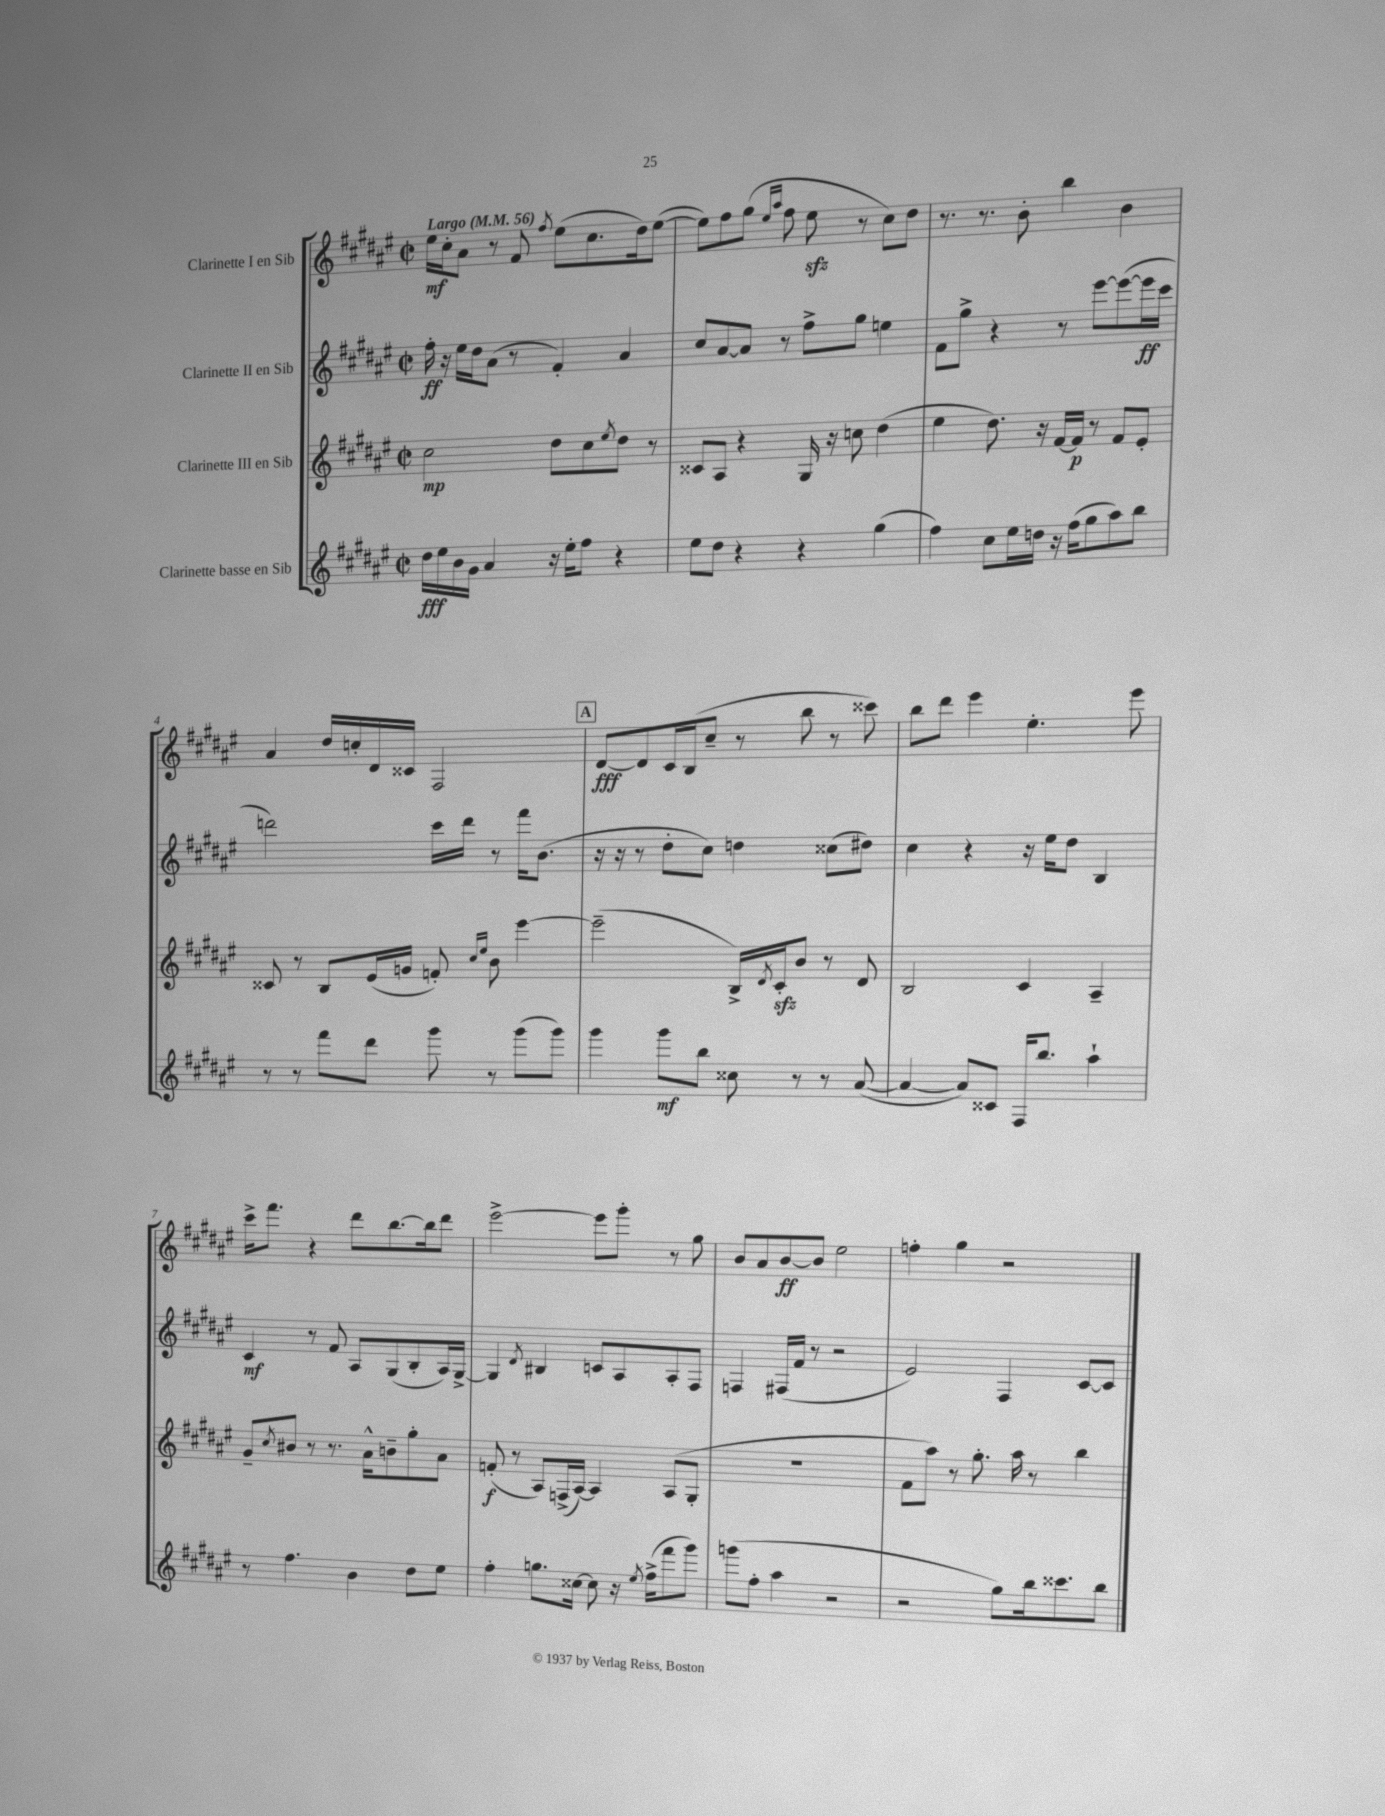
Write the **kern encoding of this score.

**kern	**dynam	**kern	**dynam	**kern	**dynam	**kern	**dynam
*part4	*part4	*part3	*part3	*part2	*part2	*part1	*part1
*staff4	*staff4	*staff3	*staff3	*staff2	*staff2	*staff1	*staff1
*I"Clarinette basse en Sib	*	*I"Clarinette III en Sib	*	*I"Clarinette II en Sib	*	*I"Clarinette I en Sib	*
*clefG2	*	*clefG2	*	*clefG2	*	*clefG2	*
*k[f#c#g#d#a#e#]	*	*k[f#c#g#d#a#e#]	*	*k[f#c#g#d#a#e#]	*	*k[f#c#g#d#a#e#]	*
*M2/2	*	*M2/2	*	*M2/2	*	*M2/2	*
*met(c|)	*	*met(c|)	*	*met(c|)	*	*met(c|)	*
*MM56	*	*MM56	*	*MM56	*	*MM56	*
=1	=1	=1	=1	=1	=1	=1	=1
!	!	!	!	!	!	!LO:TX:a:B:t=Largo	!
16dd#\LL	fff	2cc#\	mp	16ff#'\	ff	16ee#\LL	mf
16ee#\	.	.	.	16r	.	16cc#'\J	.
16b\	.	.	.	16ee#\LL	.	8a#\J	.
16g#\JJ	.	.	.	16dd#\J	.	.	.
4a#/	.	.	.	(8a#\J	.	8r	.
.	.	.	.	8r	.	8f#/	.
.	.	.	.	.	.	8qff#/	.
16r	.	8dd#\L	.	4f#'/)	.	(8ee#\L	.
16ee#'\KL	.	.	.	.	.	.	.
8ff#\J	.	8cc#\	.	.	.	8.cc#\	.
.	.	8qee#/	.	.	.	.	.
4r	.	8dd#\J	.	4a#/	.	.	.
.	.	.	.	.	.	16dd#\k)	.
.	.	8r	.	.	.	([8ee#\J	.
=2	=2	=2	=2	=2	=2	=2	=2
8ee#\L	.	8c##X/L	.	8cc#/L	.	8ee#\L])	.
8dd#\J	.	8A#/J	.	[8a#/	.	8ff#\	.
4r	.	4r	.	8a#/J]	.	(8gg#\J	.
.	.	.	.	.	.	16qqee#/LL	.
.	.	.	.	.	.	16qqaa#/JJ	.
.	.	.	.	8r	.	8ff#\	.
4r	.	16G#/	.	8ff#^\L	.	8ee#zz\	.
.	.	16r	.	.	.	.	.
.	.	8ccn\	.	8gg#\J	.	8r	.
(4gg#\	.	(4dd#\	.	4een\	.	8cc#\L)	.
.	.	.	.	.	.	8dd#\J	.
=3	=3	=3	=3	=3	=3	=3	=3
4ff#\)	.	4ee#\	.	8f#\L	.	8.r	.
.	.	.	.	8gg#^\J	.	.	.
.	.	.	.	.	.	8.r	.
8cc#\L	.	8.dd#\)	.	4r	.	.	.
16ee#\L	.	.	.	.	.	8b'\	.
16ddn\JJ	.	16r	.	.	.	.	.
16r	.	[16f#/LL	.	8r	.	4bb\	.
(16ff#\KL	.	16f#/JJ]	p	.	.	.	.
8gg#\	.	8r	.	[8eee#\L	.	.	.
8aa#\)	.	8f#/L	.	(8eee#\_	.	4b\	.
8bb\J	.	8e#'/J	.	16eee#\L]	ff	.	.
.	.	.	.	16ccc#\JJ	.	.	.
!!LO:LB:g=z
=4	=4	=4	=4	=4	=4	=4	=4
8r	.	8c##X/	.	2dddn\)	.	4a#/	.
8r	.	8r	.	.	.	.	.
8fff#\L	.	8B/L	.	.	.	16dd#/LL	.
.	.	.	.	.	.	16ccn'/	.
8ddd#\J	.	(16e#/L	.	.	.	16d#/	.
.	.	16gn/JJ	.	.	.	16c##X/JJ	.
8ggg#\	.	8fn'/)	.	16ccc#\LL	.	2F#/	.
.	.	.	.	16ddd\JJ	.	.	.
.	.	16qqcc#/LL	.	.	.	.	.
.	.	16qqee#/JJ	.	.	.	.	.
8r	.	8b\	.	8r	.	.	.
(8ggg#\L	.	[4eee#\	.	16fff#\KL	.	.	.
.	.	.	.	(8.b\J	.	.	.
8ggg#\J)	.	.	.	.	.	.	.
!!LO:REH:place=s1:t=A
=5	=5	=5	=5	=5	=5	=5	=5
4ggg#\	.	(2eee#~\]	.	16r	.	[8d#/L	fff
.	.	.	.	16r	.	.	.
.	.	.	.	8r	.	8d#/]	.
8ggg#\L	mf	.	.	8dd#'\L	.	16c#/L	.
.	.	.	.	.	.	(16B/J	.
8bb\J	.	.	.	8cc#\J)	.	8cc#~/J	.
8cc##X\	.	16B^/LL)	.	4ddn\	.	8r	.
.	.	8qd#/	.	.	.	.	.
.	.	16c#zz'/J	.	.	.	.	.
8r	.	8b/J	.	.	.	8bb\	.
8r	.	8r	.	(8cc##X\L	.	8r	.
([8a#/	.	8d#/	.	8dd#X\J)	.	8ccc##X\)	.
=6	=6	=6	=6	=6	=6	=6	=6
4a#/_	.	2B/	.	4cc#\	.	8bb\L	.
.	.	.	.	.	.	8ddd#\J	.
8a#/L])	.	.	.	4r	.	4eee#\	.
8c##X/J	.	.	.	.	.	.	.
16F#/KL	.	4c#/	.	16r	.	4.ee#'\	.
8.bb/J	.	.	.	16ee#\KL	.	.	.
.	.	.	.	8dd#\J	.	.	.
4aa#`\	.	4A#~/	.	4B/	.	.	.
.	.	.	.	.	.	8eee#\	.
!!LO:LB:g=z
=7	=7	=7	=7	=7	=7	=7	=7
8r	.	8g#~/L	.	4c#/	mf	16ccc#^\KL	.
.	.	.	.	.	.	8.fff#\J	.
.	.	8qcc#/	.	.	.	.	.
4.ff#\	.	8b#X/J	.	.	.	.	.
.	.	8r	.	8r	.	4r	.
.	.	8.r	.	8f#/	.	.	.
4b\	.	.	.	8A#/L	.	8ddd#\L	.
.	.	16a#^^\KL	.	.	.	.	.
.	.	8bn~\	.	(8G#/	.	[8.bb\	.
8dd#\L	.	8gg#'\	.	8B'/	.	.	.
.	.	.	.	.	.	16bb\k]	.
8ee#\J	.	8a#\J	.	16A#/L)	.	8ddd#\J	.
.	.	.	.	[16G#^/JJ	.	.	.
=8	=8	=8	=8	=8	=8	=8	=8
4ff#'\	.	(8fn'/	f	4G#/]	.	[2eee#^\	.
.	.	8r	.	.	.	.	.
.	.	.	.	8qd#/	.	.	.
8.ggn\L	.	8A#/L)	.	4B#X/	.	.	.
.	.	(16Fn^/L	.	.	.	.	.
[16cc##X\Jk	.	[16A#/JJ)	.	.	.	.	.
8cc##\]	.	4A#/]	.	8cn/L	.	8eee#\L]	.
16r	.	.	.	8A#/	.	8ggg#'\J	.
8qee#/	.	.	.	.	.	.	.
(16ff#^\KL	.	.	.	.	.	.	.
8fff#\	.	(8A#/L	.	8A#'/	.	8r	.
8ggg#\J)	.	8G#'/J	.	8F#/J	.	8gg#\	.
=9	=9	=9	=9	=9	=9	=9	=9
(8gggn\L	.	1r	.	4Fn/	.	8b/L	.
8ff#'\J	.	.	.	.	.	8a#/	.
4aa#\	.	.	.	(16F#X/LL	.	[8b/	ff
.	.	.	.	16f#/JJ	.	.	.
.	.	.	.	8r	.	8b/J]	.
2r	.	.	.	2r	.	2ee#\	.
=10	=10	=10	=10	=10	=10	=10	=10
2r	.	8f#\L	.	2e#/)	.	4ffn'\	.
.	.	8aa#\J)	.	.	.	.	.
.	.	8r	.	.	.	4gg#\	.
.	.	8.gg#'\	.	.	.	.	.
8gg#\L)	.	.	.	4F#/	.	2r	.
.	.	16aa#\	.	.	.	.	.
16bb\k	.	8r	.	.	.	.	.
8.ccc##X\	.	.	.	.	.	.	.
.	.	4bb\	.	[8c#/L	.	.	.
8bb\J	.	.	.	8c#/J]	.	.	.
==	==	==	==	==	==	==	==
*-	*-	*-	*-	*-	*-	*-	*-
